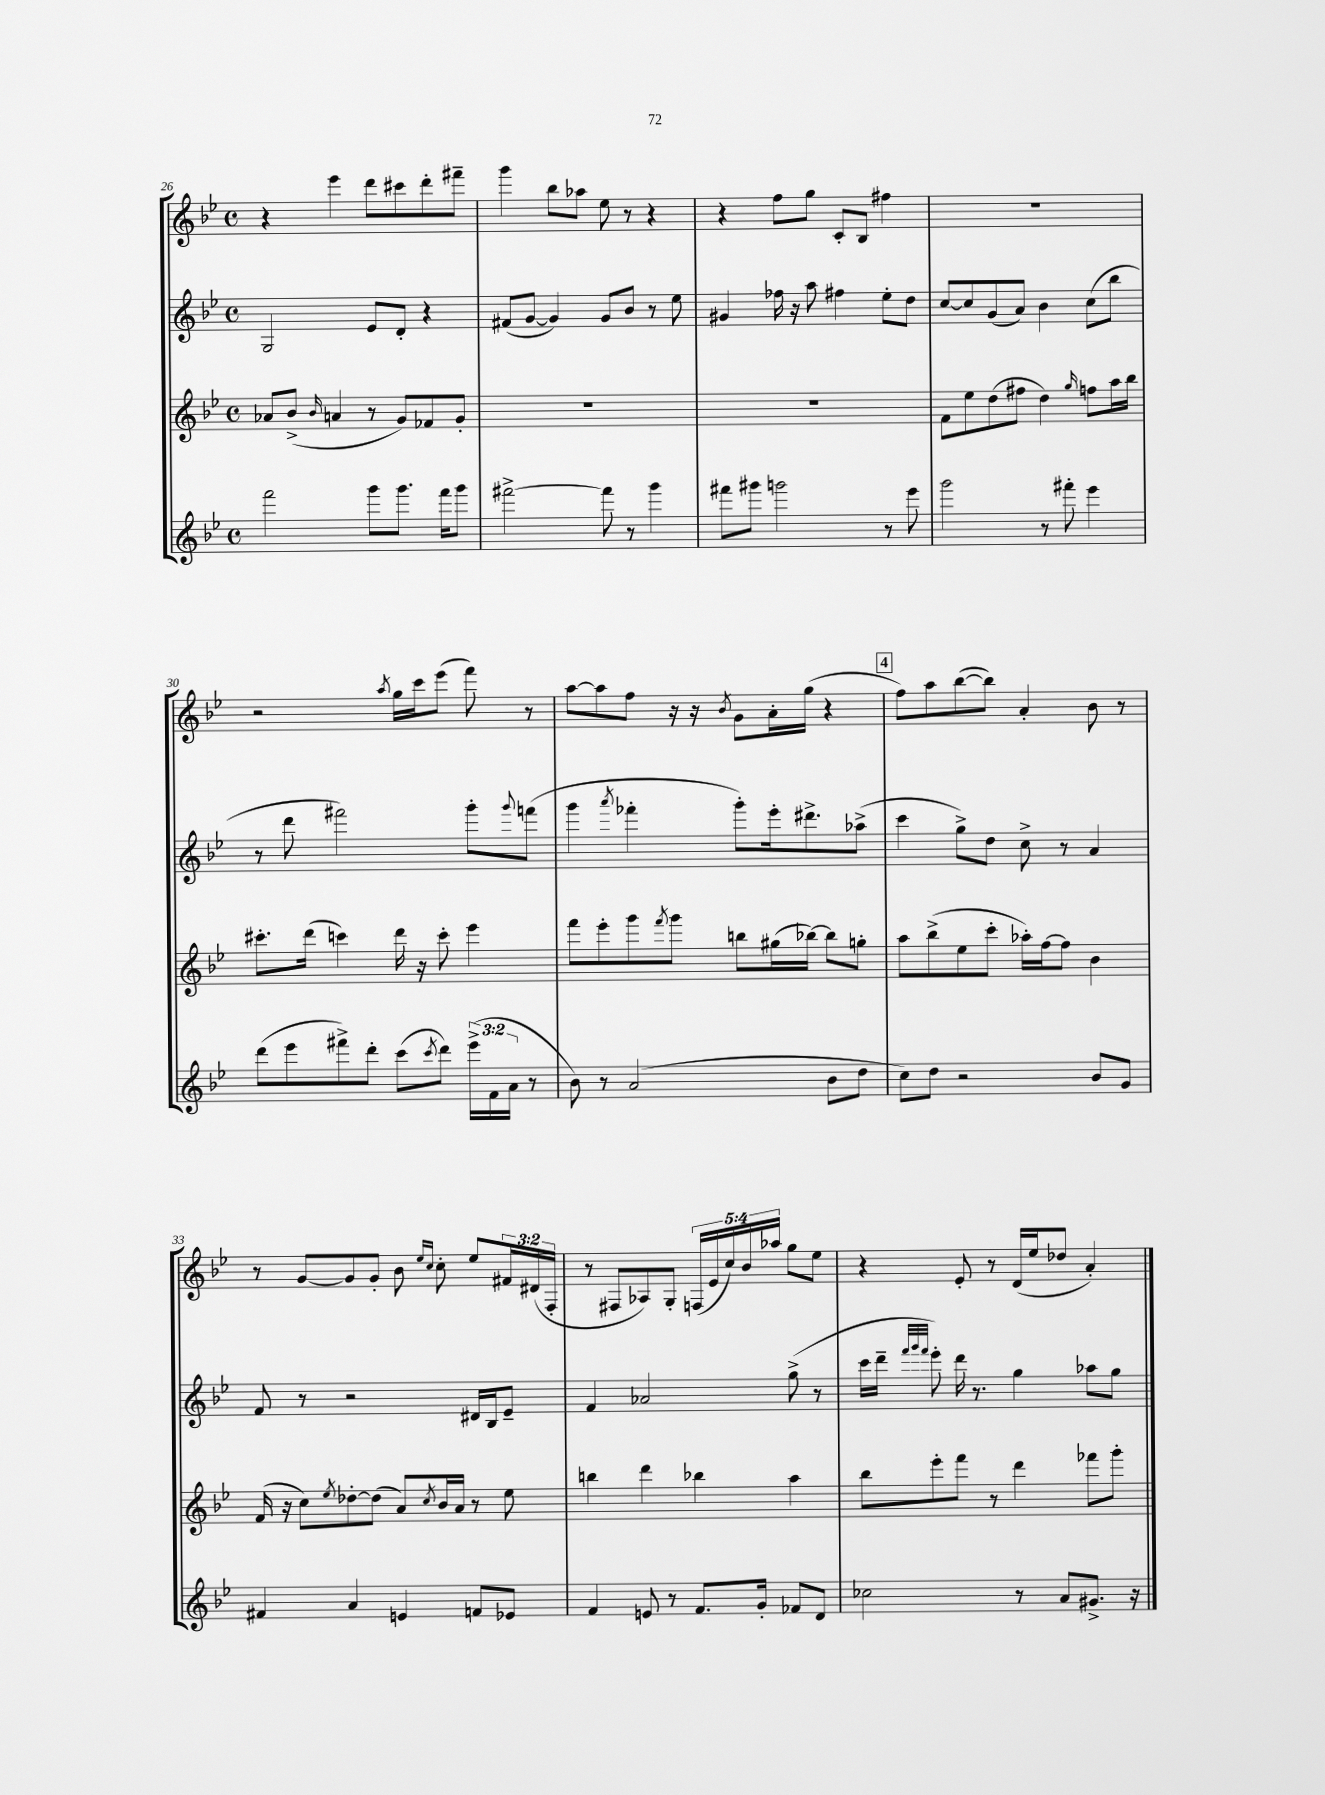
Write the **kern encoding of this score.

**kern	**kern	**kern	**kern
*part4	*part3	*part2	*part1
*staff4	*staff3	*staff2	*staff1
*clefG2	*clefG2	*clefG2	*clefG2
*k[b-e-]	*k[b-e-]	*k[b-e-]	*k[b-e-]
*M4/4	*M4/4	*M4/4	*M4/4
*met(c)	*met(c)	*met(c)	*met(c)
=26	=26	=26	=26
2fff\	8a-X/L	2G/	4r
.	(8b-^/J	.	.
.	16qqb-/	.	.
.	4an/	.	4eee-\
8ggg\L	8r	8e-/L	8ddd\L
8.ggg\J	8g/L)	8d'/J	8ccc#X\
.	8f-X/	4r	8ddd'\
16fff\KL	.	.	.
8ggg\J	8g'/J	.	8fff#X~\J
=27	=27	=27	=27
[2fff#X^\	1r	(8f#X/L	4ggg\
.	.	[8g/J	.
.	.	4g/])	8bb-\L
.	.	.	8aa-X\J
8fff#\]	.	8g/L	8ee-\
8r	.	8b-/J	8r
4ggg\	.	8r	4r
.	.	8ee-\	.
=28	=28	=28	=28
8fff#X\L	1r	4g#X/	4r
8ggg#X\J	.	.	.
2gggn\	.	16ff-X\	8ff\L
.	.	16r	.
.	.	8aa\	8gg\J
.	.	4ff#X\	8c'/L
.	.	.	8B-/J
8r	.	8ee-'\L	4ff#X\
8eee-\	.	8dd\J	.
=29	=29	=29	=29
2ggg\	8f\L	[8cc/L	1r
.	8ee-\	8cc/]	.
.	(8dd\	(8g/	.
.	8ff#X\J	8a/J)	.
8r	4dd\)	4b-\	.
8fff#X'\	.	.	.
.	16qqgg/	.	.
4eee-\	8ffn\L	(8cc\L	.
.	16aa\L	8bb-\J	.
.	16bb-\JJ	.	.
!!LO:LB:g=z
=30	=30	=30	=30
(8ddd\L	8.ccc#X'\L	8r	2r
8eee-\	.	8ddd\	.
.	(16ddd\Jk	.	.
8fff#X^\)	4cccn\)	2fff#X\)	.
8ddd'\J	.	.	.
.	.	.	8qaa/
(8ccc\L	16ddd\	.	16gg\LL
.	16r	.	16ccc\J
8qccc/	.	.	.
8ddd\J)	8ccc'\	.	(8eee-\J
(24eee-^\LL	4eee-\	8ggg'\L	8fff\)
24f\	.	.	.
24a\JJ	.	.	.
.	.	8qqggg/	.
8r	.	(8fffn\J	8r
=31	=31	=31	=31
8b-\)	8fff\L	4ggg\	[8aa\L
8r	8eee-'\	.	8aa\]
.	.	8qaaa/	.
(2a/	8ggg\	4fff-X'\	8ff\J
.	8qfff/	.	.
.	8ggg\J	.	16r
.	.	.	16r
.	.	.	8qb-/
.	8bbn\L	8ggg'\L)	8g\L
.	(16gg#X\L	16eee-'\k	16a'\L
.	[16bb-X\JJ)	8.ddd#X^\	(16gg\JJ
8b-\L	8bb-\L]	.	4r
8dd\J	8ggn'\J	(8aa-X^\J	.
!!LO:REH:place=s1:t=4
=32	=32	=32	=32
8cc\L)	8aa\L	4ccc\	8ff\L)
8dd\J	(8bb-^\	.	8aa\
2r	8ee-\	8gg^\L)	([8bb-\
.	8ccc'\J	8dd\J	8bb-\J])
.	16aa-X'\LL)	8cc^\	4a'/
.	[16ff\J	.	.
.	8ff\J]	8r	.
8b-/L	4b-\	4a/	8b-\
8g/J	.	.	8r
!!LO:LB:g=z
=33	=33	=33	=33
4f#X/	(16f/	8f/	8r
.	16r	.	.
.	8cc\L)	8r	[8g/L
.	8qee-/	.	.
4a/	[8dd-X'\	2r	8g/]
.	(8dd-\J]	.	8g'/J
4en/	8a/L)	.	8b-\
.	.	.	16qqee-/LL
.	8qcc/	.	16qqcc/JJ
.	16b-/L	.	8cc'\
.	16a/JJ	.	.
8fn/L	8r	16d#X/LL	8ee-/L
.	.	16B-/J	.
8e-X/J	8ee-\	8e-~/J	24f#X/L
.	.	.	(24d#X/
.	.	.	24F'/JJ
=34	=34	=34	=34
4f/	4bbn\	4f/	8r
.	.	.	8F#X/L
8en/	4ddd\	2a-X/	8A-X/)
8r	.	.	8G'/J
8.f/L	4bb-X\	.	(20Fn/LL
.	.	.	20e-/
.	.	.	20cc/)
.	.	.	20b-/
16g'/Jk	.	.	.
.	.	.	20aa-X/JJ
8f-X/L	4aa\	(8gg^\	8gg\L
8d/J	.	8r	8ee-\J
=35	=35	=35	=35
2cc-X\	8bb-\L	16ccc\LL	4r
.	.	16ddd~\JJ	.
.	.	32qqfff/LLL	.
.	.	32qqggg/	.
.	.	32qqfff/JJJ	.
.	8eee-'\	8eee-'\)	.
.	8fff\J	16ddd\	8e-'/
.	.	8.r	.
.	8r	.	8r
8r	4ddd\	4gg\	(16d/LL
.	.	.	16ee-/J
8a/L	.	.	8dd-X/J
8.g#X^/J	8fff-X\L	8aa-X\L	4a'/)
.	8ggg'\J	8gg\J	.
16r	.	.	.
==	==	==	==
*-	*-	*-	*-
